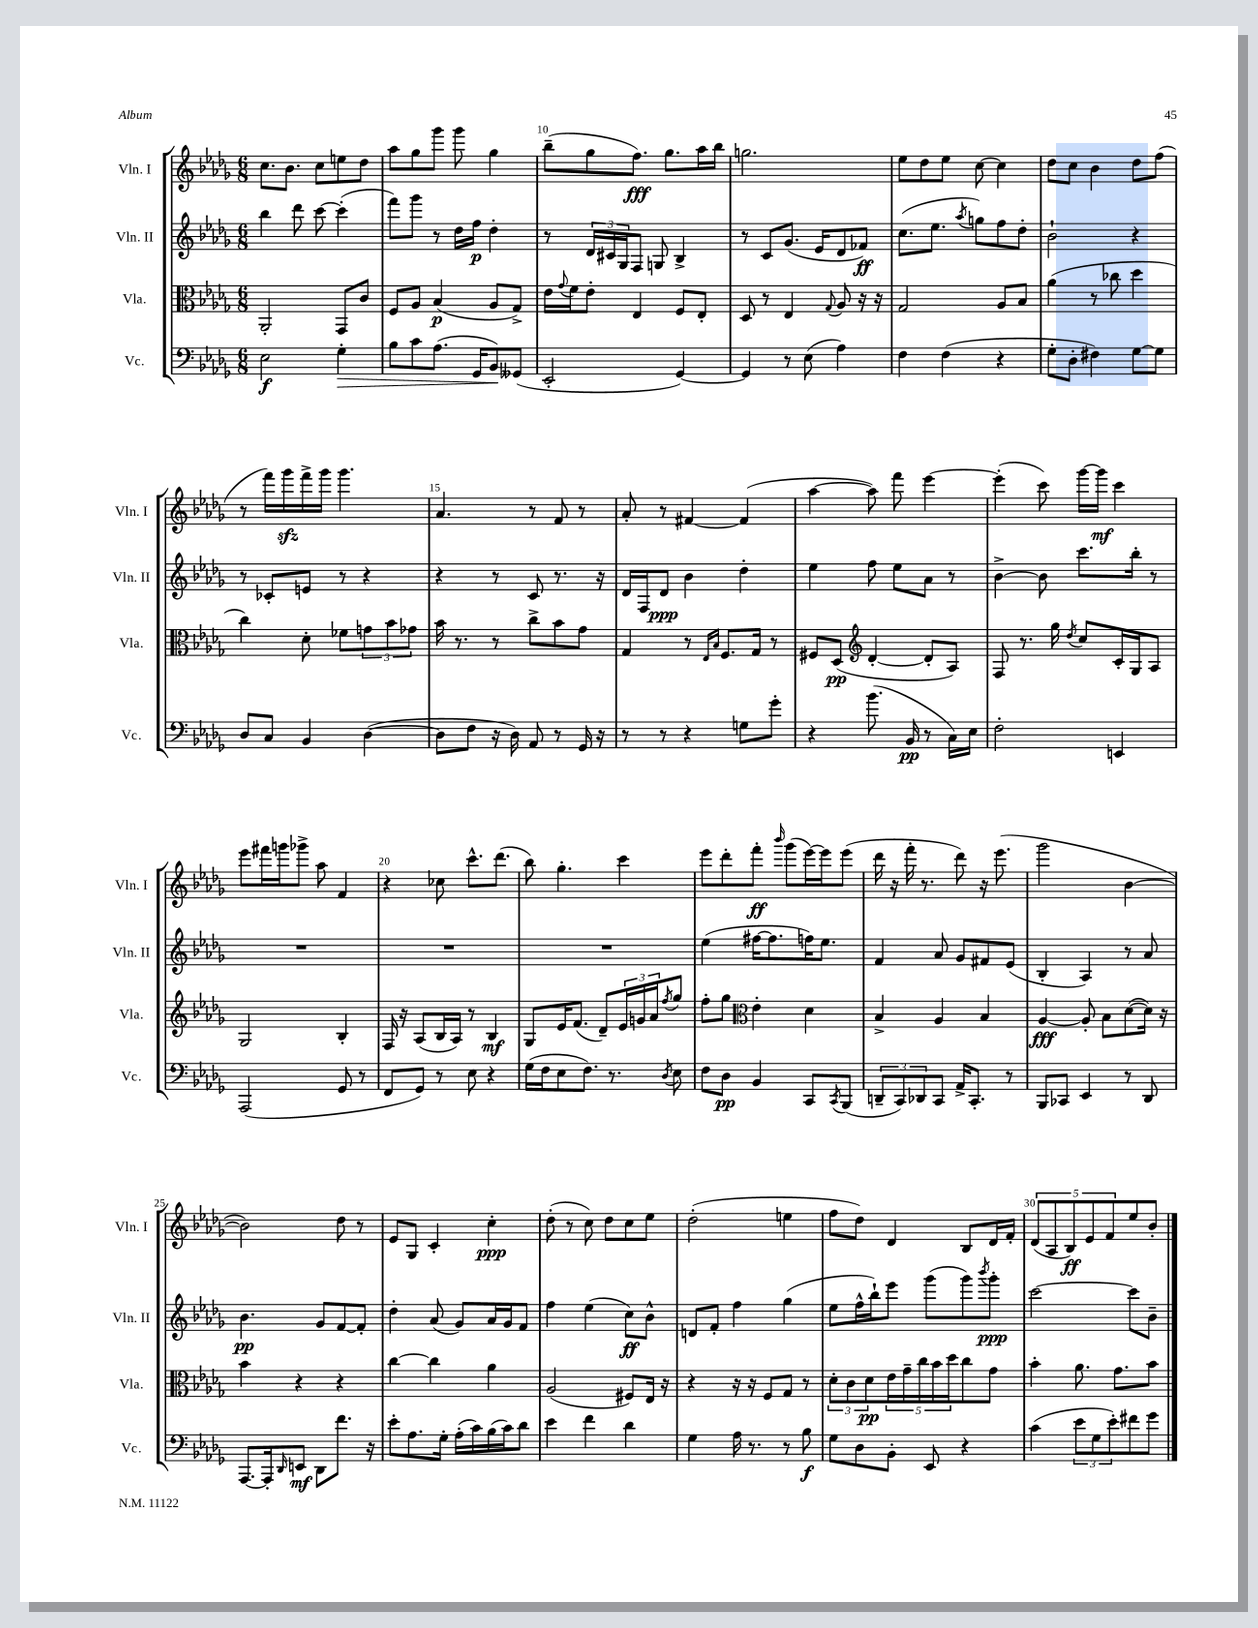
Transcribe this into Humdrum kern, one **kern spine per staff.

**kern	**dynam	**kern	**dynam	**kern	**dynam	**kern	**dynam
*part4	*part4	*part3	*part3	*part2	*part2	*part1	*part1
*staff4	*staff4	*staff3	*staff3	*staff2	*staff2	*staff1	*staff1
*I"Vc.	*	*I"Vla.	*	*I"Vln. II	*	*I"Vln. I	*
*I'Vc.	*	*I'Vla.	*	*I'Vln. II	*	*I'Vln. I	*
*clefF4	*	*clefC3	*	*clefG2	*	*clefG2	*
*k[b-e-a-d-g-]	*	*k[b-e-a-d-g-]	*	*k[b-e-a-d-g-]	*	*k[b-e-a-d-g-]	*
*M6/8	*	*M6/8	*	*M6/8	*	*M6/8	*
=8	=8	=8	=8	=8	=8	=8	=8
2E-\	f	2AA-'/	.	4bb-\	.	8.cc\L	.
.	.	.	.	.	.	8.b-\J	.
.	.	.	.	8ddd-\	.	.	.
.	.	.	.	[8ccc\	.	8cc\L	.
!	!LO:HP:b	!	!	!	!	!	!
4G-'\	>	8GG-/L	.	(4ccc'\]	.	8een\	.
.	.	8c/J	.	.	.	8dd-\J	.
=9	=9	=9	=9	=9	=9	=9	=9
8B-\L	.	8F/L	.	8fff\L)	.	8aa-\L	.
8c\	.	8A-/J	.	8ggg-\J	.	8gg-\	.
(8.A-\J	.	(4B-/	p	8r	.	8ggg-\J	.
.	.	.	.	16dd-\LL	.	8ggg-\	.
16GG-/KL	.	.	.	16ff\JJ	p	.	.
8BB-/)	.	8A-/L	.	4dd-'\	.	4gg-\	.
(8GG--X/J	]	8G-^/J)	.	.	.	.	.
=10	=10	=10	=10	=10	=10	=10	=10
2EE-'/	.	16e-\LL	.	8r	.	(8bb-~\L	.
.	.	8qqg-/	.	.	.	.	.
.	.	16f\J	.	.	.	.	.
.	.	8e-'\J	.	24d-/LL	.	8gg-\	.
.	.	.	.	24c#X/	.	.	.
.	.	.	.	24G-/J	.	.	.
.	.	4E-/	.	8F/J	.	8.ff\J)	fff
.	.	.	.	8Gn/	.	.	.
.	.	.	.	.	.	8.gg-\L	.
[4GG-/)	.	8F/L	.	4B-^/	.	.	.
.	.	8E-'/J	.	.	.	16aa-\L	.
.	.	.	.	.	.	16bb-\JJ	.
=11	=11	=11	=11	=11	=11	=11	=11
4GG-/]	.	8D-/	.	8r	.	2.ggn\	.
.	.	8r	.	8c/L	.	.	.
8r	.	4E-/	.	(8.g-/J	.	.	.
(8E-\	.	.	.	.	.	.	.
.	.	.	.	16e-/KL	.	.	.
.	.	8qqG-/	.	.	.	.	.
4A-\)	.	8A-/	.	8d-/	.	.	.
.	.	16r	.	8f-X/J)	ff	.	.
.	.	16r	.	.	.	.	.
=12	=12	=12	=12	=12	=12	=12	=12
4F\	.	2G-/	.	(8.cc\L	.	8ee-\L	.
.	.	.	.	.	.	8dd-\	.
.	.	.	.	8.ee-\J	.	.	.
(4F\	.	.	.	.	.	8ee-\J	.
.	.	.	.	8qaa-/	.	.	.
.	.	.	.	8ggn\L)	.	[8cc\	.
4r	.	8A-/L	.	8ff\	.	4cc\]	.
.	.	8B-/J	.	8dd-'\J	.	.	.
=13	=13	=13	=13	=13	=13	=13	=13
8G-'\L	.	(4a-\	.	2b-`\	.	8dd-\L	.
8D-'\J	.	.	.	.	.	8cc\J	.
4F#X\)	.	8r	.	.	.	4b-\	.
.	.	8cc-X\	.	.	.	.	.
[8G-\L	.	4dd-\	.	4r	.	8dd-\L	.
8G-\J]	.	.	.	.	.	(8ff\J	.
!!LO:LB:g=z
=14	=14	=14	=14	=14	=14	=14	=14
8D-/L	.	4cc\)	.	8r	.	8r	.
8C/J	.	.	.	8c-X'/L	.	16fff\LL)	.
.	.	.	.	.	.	16ggg-zz\	.
4BB-/	.	8d-'\	.	8en/J	.	16fff^\	.
.	.	.	.	.	.	16ggg-\JJ	.
.	.	8f-X\L	.	8r	.	4.ggg-\	.
([4D-\	.	12gn\	.	4r	.	.	.
.	.	12b-\	.	.	.	.	.
.	.	12g-X\J	.	.	.	.	.
=15	=15	=15	=15	=15	=15	=15	=15
8D-\L]	.	16b-\	.	4r	.	4.a-/	.
.	.	8.r	.	.	.	.	.
8F\J	.	.	.	.	.	.	.
16r	.	8r	.	8r	.	.	.
16D-\)	.	.	.	.	.	.	.
8AA-/	.	8cc^\L	.	8c/	.	8r	.
8r	.	8b-\	.	8.r	.	8f/	.
16GG-/	.	8g-\J	.	.	.	8r	.
16r	.	.	.	16r	.	.	.
=16	=16	=16	=16	=16	=16	=16	=16
8r	.	4G-/	.	16d-/LL	.	8a-'/	.
.	.	.	.	16F/J	.	.	.
8r	.	.	.	8d-/J	ppp	8r	.
4r	.	8r	.	4b-\	.	[4f#X/	.
.	.	16qqE-/LL	.	.	.	.	.
.	.	16qqB-/JJ	.	.	.	.	.
.	.	8.F/L	.	.	.	.	.
8Gn\L	.	.	.	4dd-'\	.	(4f#/]	.
.	.	16G-/Jk	.	.	.	.	.
8g-'\J	.	8r	.	.	.	.	.
=17	=17	=17	=17	=17	=17	=17	=17
4r	.	8F#X/L	.	4ee-\	.	[4aa-\	.
.	.	(8D-/J	pp	.	.	.	.
*	*	*clefG2	*	*	*	*	*
(8.b-\	.	[4d-'/	.	8ff\	.	8aa-\])	.
.	.	.	.	8ee-\L	.	8fff\	.
16BB-/	pp	.	.	.	.	.	.
8r	.	8d-'/L]	.	8a-\J	.	[4eee-\	.
16C\LL)	.	8A-/J)	.	8r	.	.	.
16E-\JJ	.	.	.	.	.	.	.
=18	=18	=18	=18	=18	=18	=18	=18
2F'\	.	8F/	.	[4b-^\	.	(4eee-'\]	.
.	.	8.r	.	.	.	.	.
.	.	.	.	8b-\]	.	8ccc\)	.
.	.	16gg-\	.	.	.	.	.
.	.	8qdd-/	.	.	.	.	.
.	.	8cc/L	.	8.ccc\L	.	[16ggg-\LL	.
.	.	.	.	.	.	16ggg-\JJ]	mf
4EEn/	.	16c'/L	.	.	.	4ccc\	.
.	.	16G-/J	.	16bb-'\Jk	.	.	.
.	.	8A-/J	.	8r	.	.	.
!!LO:LB:g=z
=19	=19	=19	=19	=19	=19	=19	=19
(2AAA-/	.	2G-/	.	2.r	.	8eee-\L	.
.	.	.	.	.	.	16fff#X\L	.
.	.	.	.	.	.	16gggn\J	.
.	.	.	.	.	.	8ggg-X^\J	.
.	.	.	.	.	.	8aa-\	.
8GG-/	.	4B-'/	.	.	.	4f/	.
8r	.	.	.	.	.	.	.
=20	=20	=20	=20	=20	=20	=20	=20
8FF/L	.	16F/	.	2.r	.	4r	.
.	.	16r	.	.	.	.	.
8GG-/J)	.	(8A-/L	.	.	.	.	.
8r	.	16B-/L	.	.	.	8cc-X\	.
.	.	16A-/JJ)	.	.	.	.	.
8E-\	.	8r	.	.	.	8.ccc^^\L	.
4r	.	4B-/	mf	.	.	.	.
.	.	.	.	.	.	(8.ddd-\J	.
=21	=21	=21	=21	=21	=21	=21	=21
(16G-\LL	.	8G-/L	.	2.r	.	8bb-\)	.
16F\J	.	.	.	.	.	.	.
8E-\	.	16e-/K	.	.	.	4.gg-'\	.
.	.	(8.f/J	.	.	.	.	.
8.F\J)	.	.	.	.	.	.	.
.	.	8d-~/L)	.	.	.	.	.
8.r	.	.	.	.	.	.	.
.	.	24e-/L	.	.	.	4ccc\	.
.	.	24gn/	.	.	.	.	.
.	.	24a-/J	.	.	.	.	.
8qD-/	.	8qff/	.	.	.	.	.
8E-\	.	8gg-/J	.	.	.	.	.
=22	=22	=22	=22	=22	=22	=22	=22
8F\L	.	8ff'\L	.	(4ee-\	.	8eee-\L	.
8D-\J	pp	8gg-\J	.	.	.	8ddd-'\	.
*	*	*clefC3	*	*	*	*	*
4BB-/	.	4e-'\	.	[16ff#X\KL	.	8fff'\J	ff
.	.	.	.	8.ff#\]	.	.	.
.	.	.	.	.	.	16qqbbb-/	.
.	.	.	.	.	.	(8ggg-\L	.
8CC/L	.	4d-\	.	16ffn\K)	.	[16eee-\L)	.
.	.	.	.	8.ee-\J	.	16eee-\J]	.
8qCC/	.	.	.	.	.	.	.
(8BBB-/J	.	.	.	.	.	(8eee-\J	.
=23	=23	=23	=23	=23	=23	=23	=23
12DDn~/L	.	4B-^/	.	4f/	.	16ddd-\	.
.	.	.	.	.	.	16r	.
12CC/)	.	.	.	.	.	.	.
.	.	.	.	.	.	16fff'\	.
12DD-X/	.	.	.	.	.	.	.
.	.	.	.	.	.	8.r	.
8CC/J	.	4A-/	.	8a-/	.	.	.
16AA-^/KL	.	.	.	8g-/L	.	8ddd-\)	.
8.CC'/J	.	.	.	.	.	.	.
.	.	4B-/	.	8f#X/	.	16r	.
.	.	.	.	.	.	(8.eee-\	.
8r	.	.	.	(8e-/J	.	.	.
=24	=24	=24	=24	=24	=24	=24	=24
8BBB-/L	.	[4A-/	fff	4B-'/	.	2ggg-\	.
8CC-X/J	.	.	.	.	.	.	.
4EE-/	.	8A-'/]	.	4A-/)	.	.	.
.	.	8B-\L	.	.	.	.	.
8r	.	([8d-\	.	8r	.	[4b-\	.
8DD-/	.	16d-\Jk])	.	8a-/	.	.	.
.	.	16r	.	.	.	.	.
!!LO:LB:g=z
=25	=25	=25	=25	=25	=25	=25	=25
[8.AAA-/L	.	4b-\	.	4.b-\	pp	2b-\])	.
16AAA-'/k]	.	.	.	.	.	.	.
16qqDD-/	.	.	.	.	.	.	.
8EEn/J	mf	4r	.	.	.	.	.
8DD-\L	.	.	.	8g-/L	.	.	.
8.f\J	.	4r	.	[8f/	.	8dd-\	.
.	.	.	.	8f'/J]	.	8r	.
16r	.	.	.	.	.	.	.
=26	=26	=26	=26	=26	=26	=26	=26
8e-'\L	.	[4cc\	.	4dd-'\	.	8e-/L	.
8.A-\	.	.	.	.	.	8G-/J	.
.	.	4cc\]	.	(8a-/	.	4c'/	.
16G-'\Jk	.	.	.	.	.	.	.
(16A-'\LL	.	.	.	8g-/L)	.	.	.
16c\)	.	.	.	.	.	.	.
(16B-\	.	4a-\	.	16a-/L	.	4cc'\	ppp
16c\J)	.	.	.	16g-/J	.	.	.
8d-\J	.	.	.	8f/J	.	.	.
=27	=27	=27	=27	=27	=27	=27	=27
4e-\	.	(2A-/	.	4ff\	.	(8dd-'\	.
.	.	.	.	.	.	8r	.
4f\	.	.	.	(4ee-\	.	8cc\)	.
.	.	.	.	.	.	8dd-\L	.
4d-\	.	8F#X/L)	.	8cc\L)	ff	8cc\	.
.	.	16E-/Jk	.	8b-^^\J	.	8ee-\J	.
.	.	16r	.	.	.	.	.
=28	=28	=28	=28	=28	=28	=28	=28
4G-\	.	4r	.	8dn/L	.	(2dd-'\	.
.	.	.	.	8f'/J	.	.	.
16A-\	.	16r	.	4ff\	.	.	.
8.r	.	16r	.	.	.	.	.
.	.	8F/L	.	.	.	.	.
8r	.	8G-/J	.	(4gg-\	.	4een\	.
8B-\	f	8r	.	.	.	.	.
=29	=29	=29	=29	=29	=29	=29	=29
8G-\L	.	12d-'\L	.	8ee-\L	.	8ff\L	.
.	.	12c\	.	.	.	.	.
8D-\	.	.	.	16ff^^\L	.	8dd-\J)	.
.	.	12d-\	pp	.	.	.	.
.	.	.	.	16bb-`\J)	.	.	.
8BB-'\J	.	20e-\L	.	8eee-\J	.	4d-/	.
.	.	20g-~\	.	.	.	.	.
.	.	20cc\	.	.	.	.	.
8EE-/	.	.	.	(8ggg-\L	.	.	.
.	.	20b-\	.	.	.	.	.
.	.	20dd-\J	.	.	.	.	.
4r	.	8cc\	.	8ggg-\)	.	8B-/L	.
.	.	.	.	8qbbb-/	.	.	.
.	.	8g-\J	.	8ggg-'\J	ppp	16d-/L	.
.	.	.	.	.	.	16f'/JJ	.
=30	=30	=30	=30	=30	=30	=30	=30
(4c\	.	4b-'\	.	[2ccc\	.	(10d-/L	.
.	.	.	.	.	.	10A-/	.
.	.	.	.	.	.	10B-/)	ff
12e-\L	.	8.a-\	.	.	.	.	.
.	.	.	.	.	.	10e-/	.
12G-\	.	.	.	.	.	.	.
.	.	.	.	.	.	10f/	.
12e-'\)	.	.	.	.	.	.	.
.	.	8.g-\L	.	.	.	.	.
8f#X\	.	.	.	8ccc\L]	.	8ee-/	.
8g-\J	.	8b-\J	.	8b-~\J	.	8b-'/J	.
==	==	==	==	==	==	==	==
*-	*-	*-	*-	*-	*-	*-	*-
